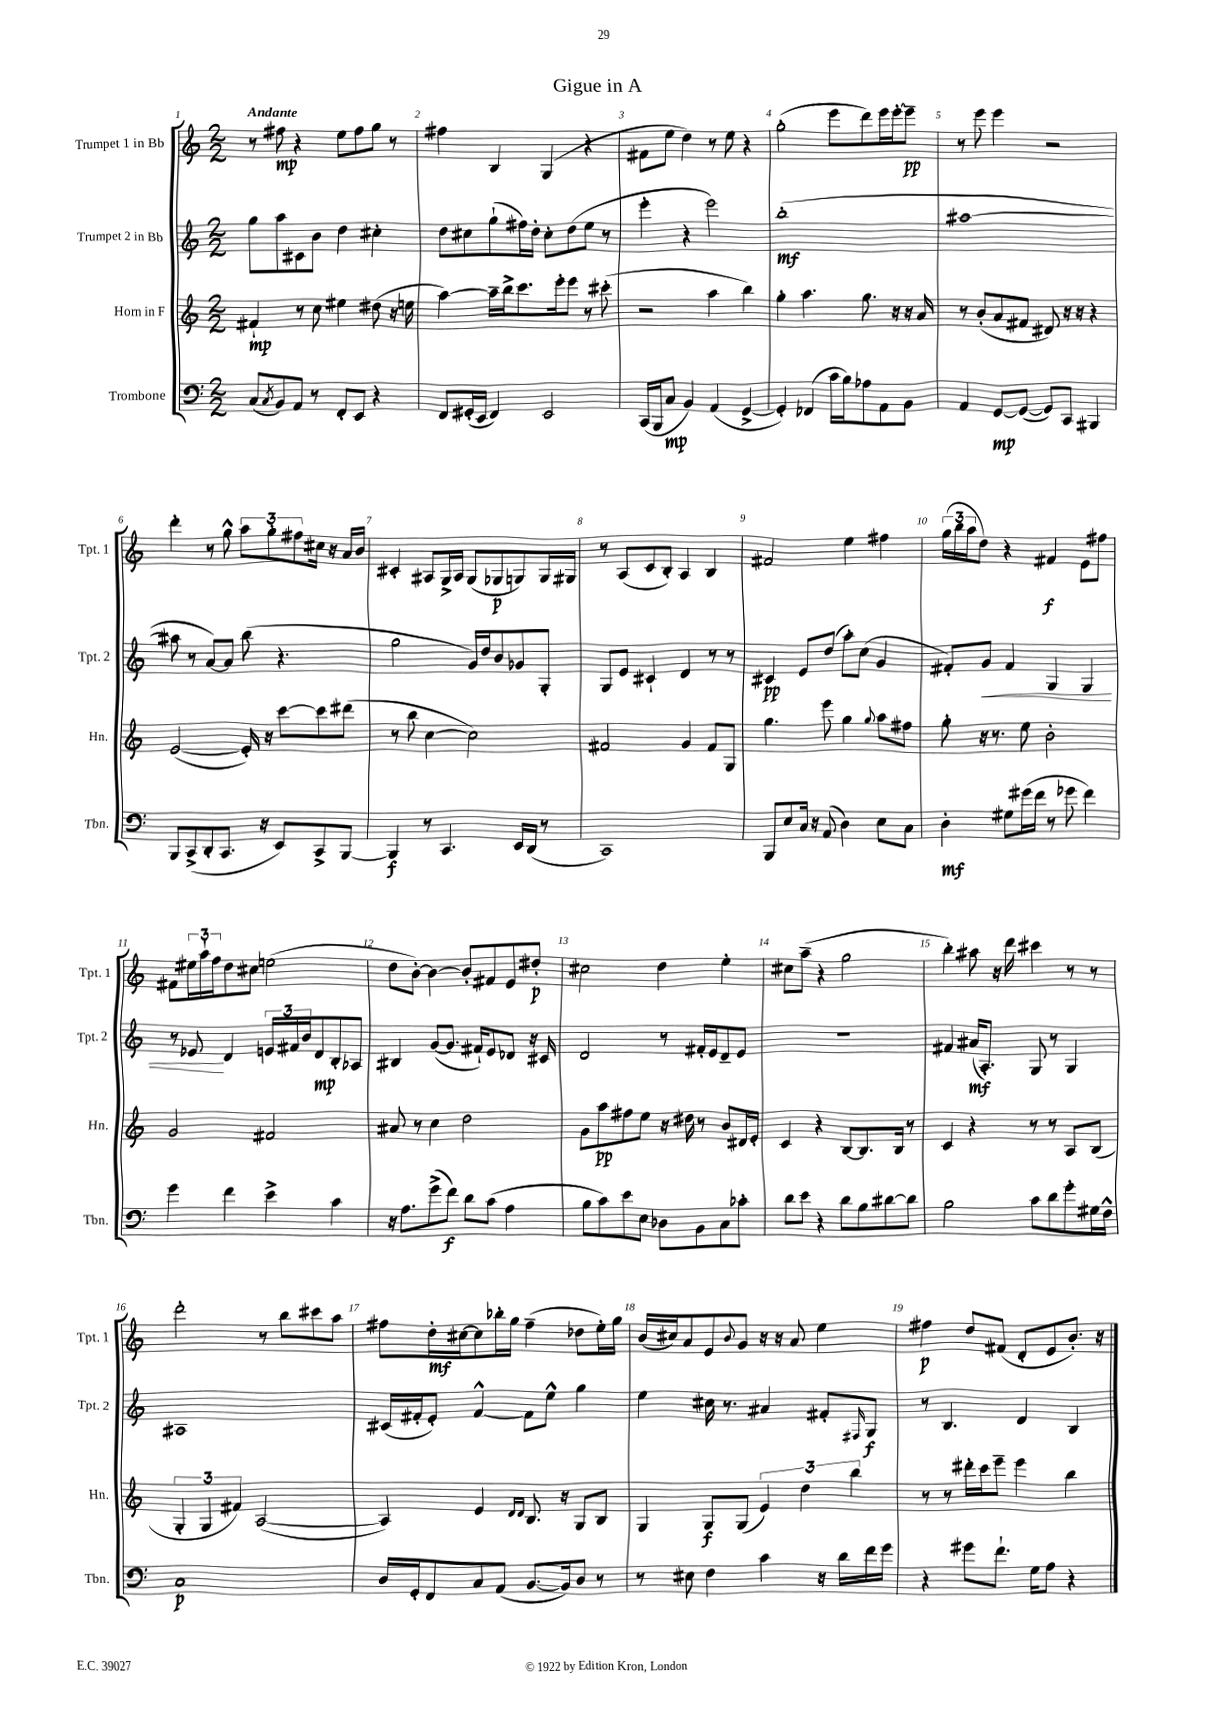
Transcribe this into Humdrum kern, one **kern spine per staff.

**kern	**dynam	**kern	**dynam	**kern	**dynam	**kern	**dynam
*part4	*part4	*part3	*part3	*part2	*part2	*part1	*part1
*staff4	*staff4	*staff3	*staff3	*staff2	*staff2	*staff1	*staff1
*I"Trombone	*	*I"Horn in F	*	*I"Trumpet 2 in Bb	*	*I"Trumpet 1 in Bb	*
*I'Tbn.	*	*I'Hn.	*	*I'Tpt. 2	*	*I'Tpt. 1	*
*clefF4	*	*clefG2	*	*clefG2	*	*clefG2	*
*k[]	*	*k[]	*	*k[]	*	*k[]	*
*M2/2	*	*M2/2	*	*M2/2	*	*M2/2	*
=1	=1	=1	=1	=1	=1	=1	=1
!	!	!	!	!	!	!LO:TX:a:B:t=Andante	!
(8C/L	.	4f#X`/	mp	8gg\L	.	8r	.
8qC/	.	.	.	.	.	.	.
8BB/)	.	.	.	8aa\	.	8ff#X\	mp
8AA/J	.	8r	.	8c#X\	.	4r	.
8r	.	8cc\	.	8b\J	.	.	.
8FF'/L	.	4ee#X\	.	4dd\	.	8ee\L	.
8EE/J	.	.	.	.	.	8ff#\	.
4r	.	(8dd#X\	.	4cc#X'\	.	8gg\J	.
.	.	16r	.	.	.	8r	.
.	.	16een\	.	.	.	.	.
=2	=2	=2	=2	=2	=2	=2	=2
8FF/L	.	[4aa\)	.	8dd\L	.	4ff#X\	.
(16GG#X'/L	.	.	.	8cc#X\	.	.	.
16EE/JJ	.	.	.	.	.	.	.
4FF/)	.	16aa~\LL]	.	(8gg`\	.	4B/	.
.	.	16bb^\J	.	.	.	.	.
.	.	8.ccc\	.	16ff#X\L)	.	.	.
.	.	.	.	16dd'\JJ	.	.	.
2EE/	.	.	.	8cc#'\L	.	(4G/	.
.	.	16eee'\k	.	.	.	.	.
.	.	8eee\J	.	(8dd\	.	.	.
.	.	8r	.	8ee\J	.	4r	.
.	.	(8ccc#X'\	.	8r	.	.	.
=3	=3	=3	=3	=3	=3	=3	=3
(16CC/LL	.	2r	.	4eee'\	.	8f#X\L	.
16BBB/J	.	.	.	.	.	.	.
8C/J	mp	.	.	.	.	8ee\J	.
4BB/)	.	.	.	4r	.	4dd\)	.
(4AA/	.	4aa\	.	2eee\)	.	8r	.
.	.	.	.	.	.	8ee\	.
[4GG^/	.	4bb\)	.	.	.	4r	.
=4	=4	=4	=4	=4	=4	=4	=4
4GG'/])	.	4gg'\	.	(1bb'	mf	(2gg'\	.
(4FF-X/	.	4.aa\	.	.	.	.	.
16c\LL	.	.	.	.	.	8eee\L	.
16B\J)	.	.	.	.	.	.	.
8A-X\	.	8.gg\	.	.	.	8ddd\)	.
8AA\	.	.	.	.	.	16eee\L	.
.	.	16r	.	.	.	[16eee'\J	.
8BB\J	.	16r	.	.	.	8eee~\J]	pp
.	.	16a/	.	.	.	.	.
=5	=5	=5	=5	=5	=5	=5	=5
4AA/	.	8r	.	[1aa#X	.	8r	.
.	.	(8b'/L	.	.	.	8eee\	.
[8GG/L	mp	8a/	.	.	.	4eee\	.
(8GG/J_	.	8f#X/J	.	.	.	.	.
8GG/L])	.	8d#X/)	.	.	.	2r	.
8CC/J	.	16r	.	.	.	.	.
.	.	16r	.	.	.	.	.
4BBB#X/	.	4r	.	.	.	.	.
!!LO:LB:g=z
=6	=6	=6	=6	=6	=6	=6	=6
8BBB/L	.	([2e/	.	8aa#X\]	.	4ddd'\	.
(8CC^/	.	.	.	8r	.	.	.
8DD'/	.	.	.	[8a/L)	.	8r	.
8.CC/J	.	.	.	8a/J]	.	8gg^^\	.
.	.	16e'/])	.	(8bb\	.	12aa\L	.
16r	.	16r	.	.	.	.	.
.	.	.	.	.	.	12gg'\	.
8EE/L)	.	[8ccc\L	.	4.r	.	.	.
.	.	.	.	.	.	12ff#X\	.
8CC^/	.	8ccc\]	.	.	.	16cc#X\Jk	.
.	.	.	.	.	.	16r	.
[8BBB/J	.	(8ddd#X\J	.	.	.	16a/LL	.
.	.	.	.	.	.	16b/JJ	.
=7	=7	=7	=7	=7	=7	=7	=7
4BBB/]	f	8r	.	2gg\	.	4c#X'/	.
.	.	8bb\	.	.	.	.	.
8r	.	[4cc\	.	.	.	8A#X/L	.
4.CC/	.	.	.	.	.	16G^/L	.
.	.	.	.	.	.	16A#/JJ	.
.	.	2cc\])	.	16g/LL)	.	(8G/L	.
.	.	.	.	16dd/J	.	.	.
.	.	.	.	8b/	.	8G-X/	p
16EE/LL	.	.	.	8g-X/	.	8Gn/)	.
(16DD/JJ	.	.	.	.	.	.	.
8r	.	.	.	8G'/J	.	16G/L	.
.	.	.	.	.	.	16G#X/JJ	.
=8	=8	=8	=8	=8	=8	=8	=8
1CC)	.	2f#X/	.	8G/L	.	8r	.
.	.	.	.	8e/J	.	(8A/L	.
.	.	.	.	4c#X`/	.	8c/	.
.	.	.	.	.	.	8B'/J)	.
.	.	4g/	.	4d/	.	4A/	.
.	.	8f#/L	.	8r	.	4B/	.
.	.	8G/J	.	8r	.	.	.
=9	=9	=9	=9	=9	=9	=9	=9
8BBB/L	.	4.gg\	.	4c#X/	pp	2f#X/	.
8E/	.	.	.	.	.	.	.
16C/Jk	.	.	.	8e/L	.	.	.
16r	.	.	.	.	.	.	.
(8AA/	.	8eee\	.	(8dd/J	.	.	.
4D\)	.	4gg\	.	8aa'\L)	.	4ee\	.
.	.	.	.	(8cc\J	.	.	.
.	.	8qqgg/	.	.	.	.	.
8E\L	.	8aa\L	.	4g/	.	4ff#X\	.
8C\J	.	8ff#X\J	.	.	.	.	.
=10	=10	=10	=10	=10	=10	=10	=10
4D'\	mf	8gg'\	.	8f#X'/L)	.	(24gg\LL	.
.	.	.	.	.	.	24bb\	.
.	.	.	.	.	.	24aa\J	.
!	!	!	!	!	!LO:HP:b	!	!
.	.	16r	.	8g/J	<	8dd\J)	.
.	.	8.r	.	.	.	.	.
8G#X\L	.	.	.	4f#/	.	4r	.
(16g#X\L	.	8ee\	.	.	.	.	.
16f\JJ	.	.	.	.	.	.	.
8r	.	2b'\	.	4G/	.	4f#X/	f
8g-X\	.	.	.	.	.	.	.
4f\)	.	.	.	4G/	.	8e\L	.
.	.	.	.	.	.	8ff#X\J	.
!!LO:LB:g=z
=11	=11	=11	=11	=11	=11	=11	=11
4g\	.	2g/	.	8r	.	8f#X\L	.
.	.	.	.	8e-X/	.	24ee#X\L	.
.	.	.	.	.	.	24aa`\	.
.	.	.	.	.	.	24ff\J	.
4f\	.	.	.	4d/	[	8dd\	.
.	.	.	.	.	.	8cc#X\J	.
4e^\	.	2f#X/	.	24en/LL	.	(2een\	.
.	.	.	.	24f#X/	.	.	.
.	.	.	.	24b/J	.	.	.
.	.	.	.	8d/	mp	.	.
4c\	.	.	.	8B'/	.	.	.
.	.	.	.	8A-X/J	.	.	.
=12	=12	=12	=12	=12	=12	=12	=12
16r	.	8a#X/	.	4B#X/	.	8dd\L	.
8.A\L	.	.	.	.	.	.	.
.	.	8r	.	.	.	[8b'\J)	.
(8g^\	.	4cc\	.	([8g/L	.	4b\_	.
8f\J)	f	.	.	8.g/J]	.	.	.
8d\L	.	2dd\	.	.	.	8b'/L]	.
.	.	.	.	16f#X`/KL)	.	.	.
(8c\J	.	.	.	8e/	.	8f#X/	.
4A\	.	.	.	8d-X/J	.	8e/	.
.	.	.	.	16r	.	8dd#X'/J	p
.	.	.	.	16c#X/	.	.	.
=13	=13	=13	=13	=13	=13	=13	=13
8B\L	.	8g\L	.	2d/	.	2cc#X\	.
8c\)	.	8aa\	pp	.	.	.	.
8e\	.	8ff#X\	.	.	.	.	.
8E\J	.	8ee\J	.	.	.	.	.
8D-X\L	.	16r	.	8r	.	4dd\	.
.	.	16dd#X\	.	.	.	.	.
8BB\	.	8r	.	16f#X'/LL	.	.	.
.	.	.	.	16e/J	.	.	.
8C\	.	8b/L	.	8d~/	.	4ee'\	.
8c-X'\J	.	16d#X/L	.	8e/J	.	.	.
.	.	16e'/JJ	.	.	.	.	.
=14	=14	=14	=14	=14	=14	=14	=14
8d\L	.	4c/	.	1r	.	8cc#X\L	.
8e\J	.	.	.	.	.	(8aa~\J	.
4r	.	4r	.	.	.	4r	.
8d\L	.	[8B/L	.	.	.	2gg\	.
8B\	.	8.B/]	.	.	.	.	.
[8d#X\	.	.	.	.	.	.	.
.	.	16B/Jk	.	.	.	.	.
8d#\J]	.	8r	.	.	.	.	.
=15	=15	=15	=15	=15	=15	=15	=15
2B\	.	4c/	.	4f#X/	.	4bb'\)	.
.	.	4r	.	(16a#X/KL	mf	8aa#X\	.
.	.	.	.	8.A'/J)	.	.	.
.	.	.	.	.	.	16r	.
.	.	.	.	.	.	16ddd\	.
8c\L	.	8r	.	8G/	.	4ccc#X\	.
8d\	.	8r	.	8r	.	.	.
8g'\	.	8A/L	.	4G/	.	8r	.
16G#X\L	.	(8B/J	.	.	.	8r	.
16F^^\JJ	.	.	.	.	.	.	.
!!LO:LB:g=z
=16	=16	=16	=16	=16	=16	=16	=16
1C	p	6G'/	.	1A#X	.	2ddd'\	.
.	.	6G/	.	.	.	.	.
.	.	6f#X/)	.	.	.	.	.
.	.	([2A/	.	.	.	8r	.
.	.	.	.	.	.	8bb\L	.
.	.	.	.	.	.	8ccc#X\	.
.	.	.	.	.	.	8aa\J	.
=17	=17	=17	=17	=17	=17	=17	=17
16D/LL	.	4A/])	.	(16c#X/LL	.	8ff#X\L	.
16GG'/J	.	.	.	16f#X'/J	.	.	.
8FF/	.	.	.	8e'/J)	.	16dd'\L	mf
.	.	.	.	.	.	[16cc#X\J	.
8C/	.	4e/	.	[4f#^^/	.	8cc#\]	.
(8AA/J	.	.	.	.	.	16bb-X'\L	.
.	.	.	.	.	.	16gg\JJ	.
.	.	16qqd/LL	.	.	.	.	.
.	.	16qqd/JJ	.	.	.	.	.
[8.BB/L	.	8.B/	.	8f#\L]	.	(4ff#~\	.
.	.	.	.	8ee^^\J	.	.	.
16BB/k])	.	16r	.	.	.	.	.
8D/J	.	8G/L	.	4gg\	.	8dd-X\L	.
8r	.	8B/J	.	.	.	16ee'\L)	.
.	.	.	.	.	.	16gg\JJ	.
=18	=18	=18	=18	=18	=18	=18	=18
8r	.	4G/	.	4ee\	.	(16b/LL	.
.	.	.	.	.	.	16cc#X/J)	.
8E#X\	.	.	.	.	.	8a/	.
4F\	.	8G/L	f	16cc#X\	.	8e/	.
.	.	.	.	8.r	.	.	.
.	.	.	.	.	.	8qqb/	.
.	.	(8G/J	.	.	.	8g/J	.
4c\	.	6e/)	.	4a#X/	.	16r	.
.	.	.	.	.	.	16r	.
.	.	.	.	.	.	8a/	.
.	.	6dd\	.	.	.	.	.
16r	.	.	.	8f#X'/L	.	4ee\	.
16d\LL	.	.	.	.	.	.	.
.	.	6bb\	.	.	.	.	.
.	.	.	.	16qqF#X/	.	.	.
16f\	.	.	.	8G/J	f	.	.
16g\JJ	.	.	.	.	.	.	.
=19	=19	=19	=19	=19	=19	=19	=19
4r	.	8r	.	8r	.	4ff#X\	p
.	.	8r	.	4.B/	.	.	.
8g#X\L	.	16ddd#X'\LL	.	.	.	8dd/L	.
.	.	16ccc\J	.	.	.	.	.
8.f`\J	.	8eee~\J	.	.	.	(8f#X/J	.
.	.	4eee\	.	4d/	.	8d'/L	.
16G\KL	.	.	.	.	.	.	.
8A\J	.	.	.	.	.	8e/	.
4r	.	4bb\	.	4B/	.	8.b'/J)	.
.	.	.	.	.	.	16r	.
==	==	==	==	==	==	==	==
*-	*-	*-	*-	*-	*-	*-	*-
